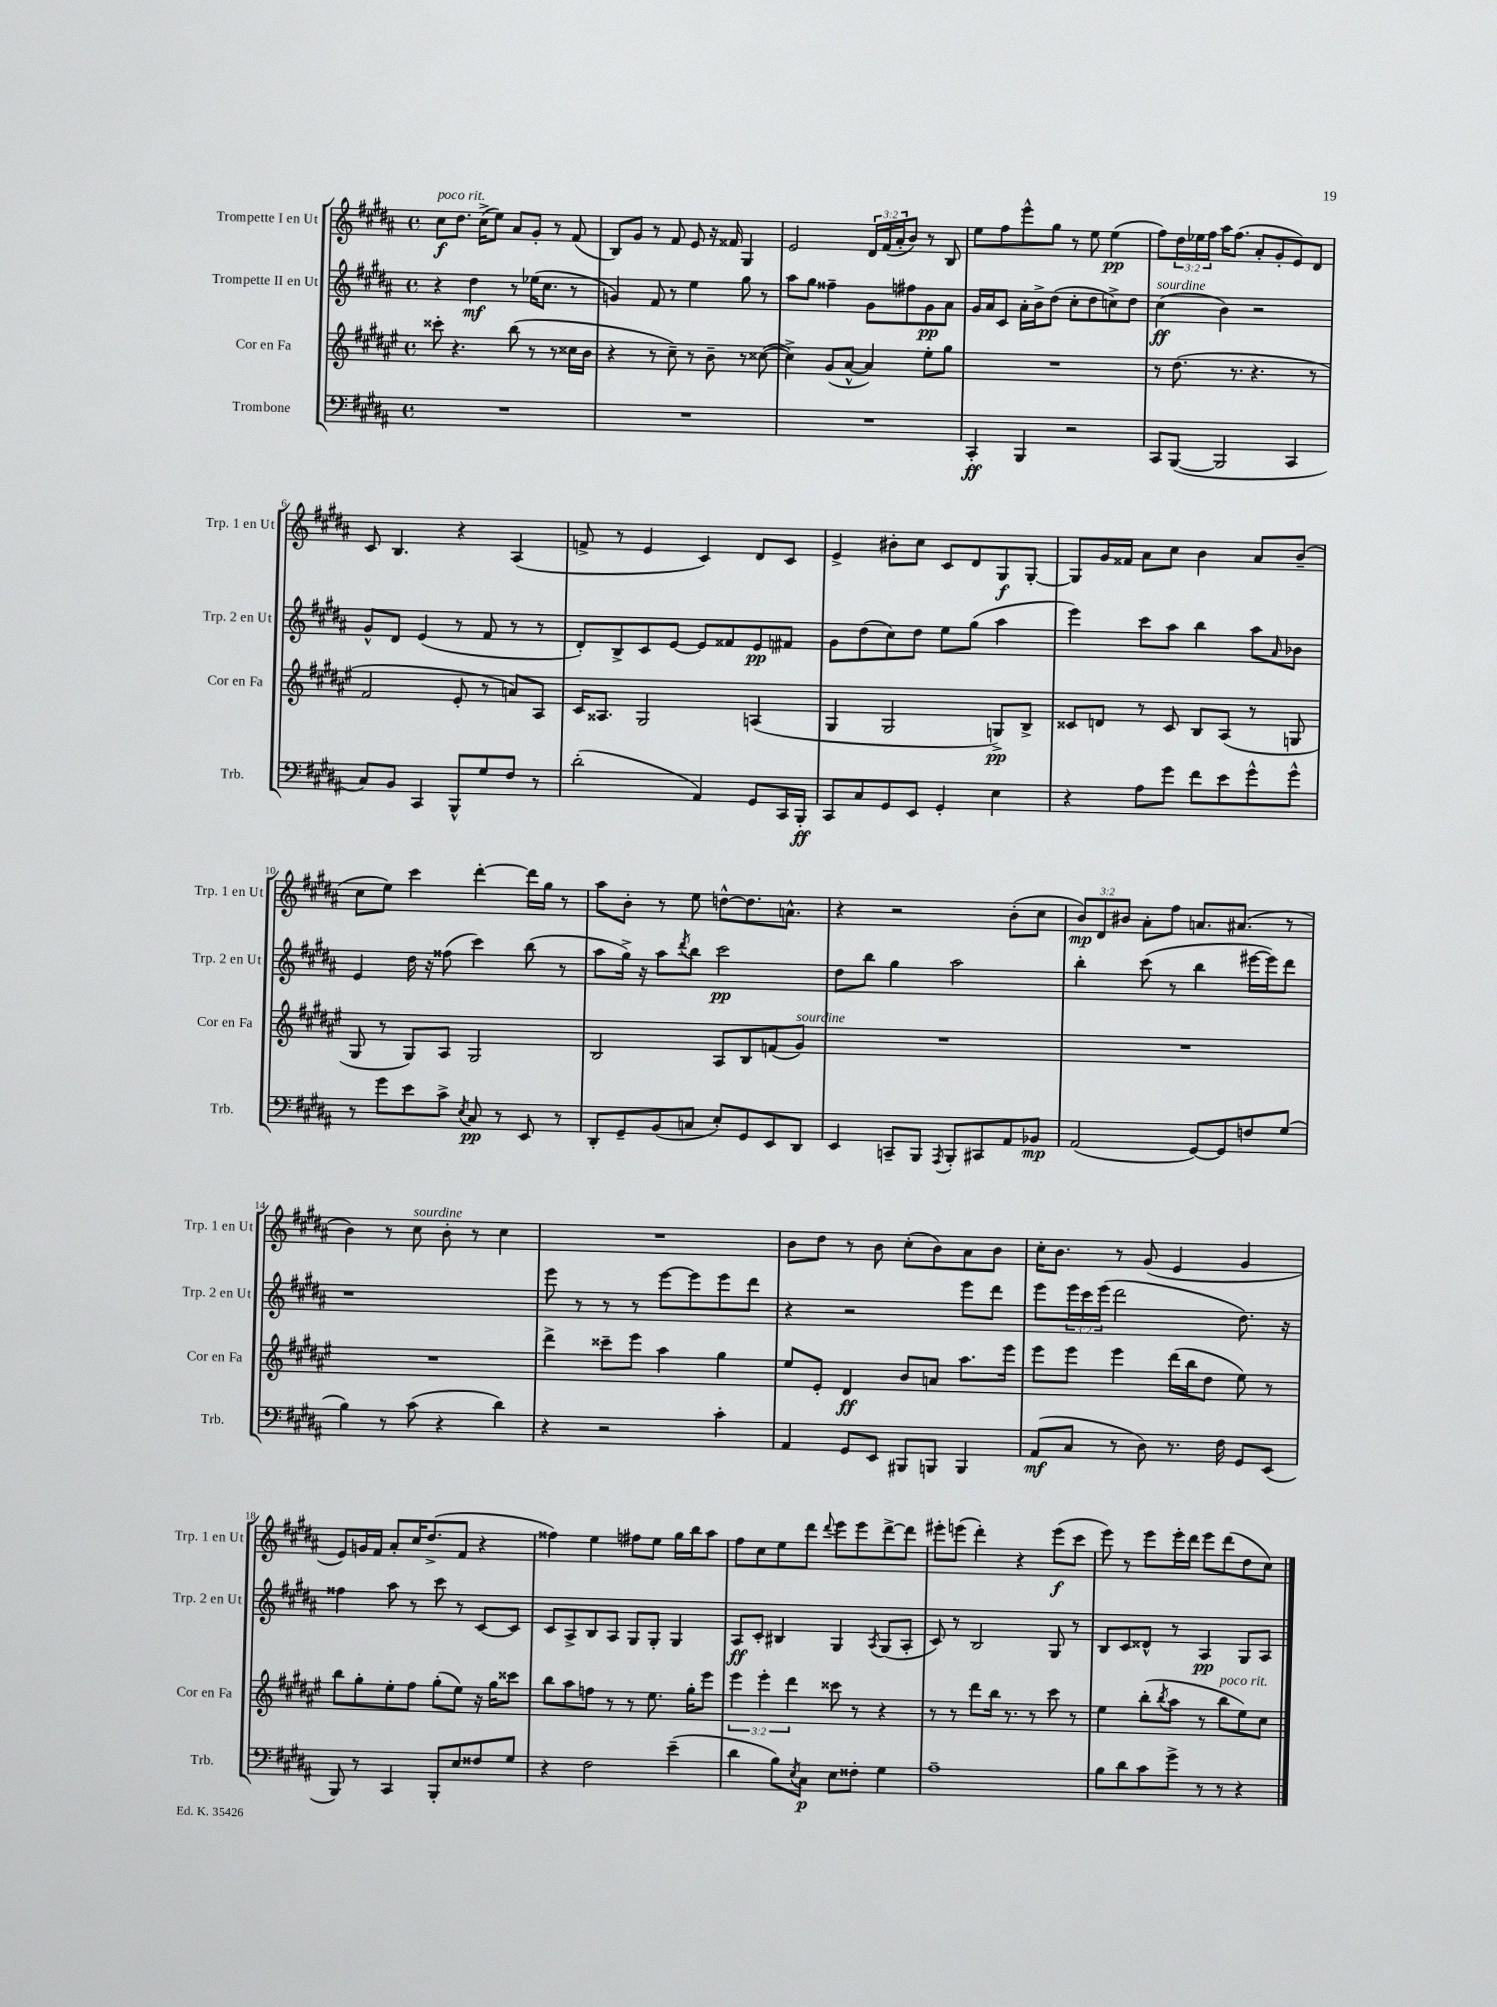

**kern	**kern	**kern	**kern
*staff4	*staff3	*staff2	*staff1
*clefF4	*clefG2	*clefG2	*clefG2
*k[f#c#g#d#a#]	*k[f#c#g#d#a#e#]	*k[f#c#g#d#a#]	*k[f#c#g#d#a#]
*M4/4	*M4/4	*M4/4	*M4/4
*met(c)	*met(c)	*met(c)	*met(c)
1r	8ccc##'\	4r	8cc#\L
.	4.r	.	8.dd#\J
.	.	4dd#\	.
.	.	.	(16cc#^\LK
.	.	.	8ee\J)
.	(8bb\	8r	8a#/L
.	8r	(16ee-\LK	8g#'/J
.	.	8.cc#\J	.
.	8r	.	8r
.	16cc##\LL	8r	(8f#/
.	16b\JJ	.	.
=	=	=	=
1r	4r	4g/)	8B/L)
.	.	.	8g#/J
.	8r	8f#/	8r
.	8cc#~\)	8r	8f#/
.	8r	4ee\	8e/
.	8b~\	.	16r
.	.	.	16f##/
.	8r	8gg#\	4G#/
.	([8cc##\	8r	.
=	=	=	=
1r	4cc##^\])	8aa#\L	2e/
.	.	8gg#\J	.
.	(8g#/L	4ff##~\	.
.	[8a#^^/J	.	.
.	4a#/])	8g#\L	24d#/LL
.	.	.	(24f#/
.	.	.	24a#'/J
.	.	8ff#\	8b/J)
.	8ee#'\L	8g#\	8r
.	8gg#\J	8a#\J	8B/
=	=	=	=
4CC#'/	1r	16g#/LL	8ee\L
.	.	16a#/J	.
.	.	8c#/J	8ff#\
4BBB/	.	16a#'\LL	8eee^^\
.	.	16b^\J	.
.	.	(8dd#\J	8gg#\J
2r	.	8cc#'\L	8r
.	.	8dd#\	8ee\
.	.	8cc^\)	(4ee\
.	.	8dd#\J	.
=	=	=	=
8CC#/L	8r	(4cc#\	8ff#\L)
([8BBB/J	(8.dd#\	.	24dd#\L
.	.	.	24ee-\
.	.	.	24ff#\JJ
2BBB/]	.	4b\)	16aa#\LK
.	8.r	.	(8.ff#\J
.	4.r	2r	8a#'/L
.	.	.	8g#'/
4CC#/	.	.	8e/)
.	8r	.	8d#/J
=	=	=	=
8C#/L)	2f#/	8g#^^/L	8c#/
8BB/J	.	8d#/J	4.B/
4CC#/	.	(4e/	.
8BBB^^/L	8e#'/	8r	4r
8G#/	8r	8f#/	.
8F#/J	8a/L)	8r	(4A#/
8r	8A#/J	8r	.
=	=	=	=
(2d#'\	16c#/LK	8d#'/L)	8f^/
.	8.A##/J	.	.
.	.	8B^/	8r
.	2G#/	8c#/	4e/
.	.	[8e/J	.
4AA#/)	.	8e/]L	4c#/)
.	.	8f##/	.
8GG#/L	(4A/	8e/	8d#/L
16CC#/L	.	8f#/J	8c#/J
16BBB'/JJ	.	.	.
=	=	=	=
8CC#/L	4G#/	8g#\L	4e^/
8C#/	.	(8dd#\	.
8GG#/	2G#/	8cc#\)	8b#'\L
8EE/J	.	8dd#\J	8cc#\J
4GG#'/	.	8ee\L	8c#/L
.	.	(8gg#\J	8d#/
4E\	8G^/L)	4aa#\	8G#/
.	8B^/J	.	[8G#'/J
=	=	=	=
4r	8c##/L	4eee\)	8G#/]L
.	8d/J	.	16g#/L
.	.	.	16f##/JJ
8A#\L	8r	8ccc#\L	8a#\L
8g#\J	8c##/	8aa#\J	8cc#\J
8f#\L	8B/L	4bb\	4b\
8e\	(8A#/J	.	.
8g#^^\	8r	8aa#\L	8a#/L
.	.	16qqa#/	.
8g#^^\J	8G/	8b-\J	(8b~/J
=	=	=	=
8r	8G#/	4e/	8cc#\L
8g#\L	8r	.	8ee\J)
8e\	8G#/L)	16dd#\	4ccc#\
.	.	16r	.
8c#^\J	8A#/J	(8ff##\	.
8qE/	.	.	.
8C#/	2G#/	4ccc#\)	[4ddd#'\
8r	.	.	.
8EE/	.	(8bb\	16ddd#\]LL
.	.	.	16gg#\JJ
8r	.	8r	8r
=	=	=	=
8DD#'/L	2B/	8aa#\L	8aa#\L
8GG#~/	.	16gg#^\Jk)	8b'\J
.	.	16r	.
(8BB/	.	8aa#\L	8r
.	.	8qddd#/	.
8C/J	.	8bb\J	8ee\
8E'/L)	8A#/L	2ccc#\	[8dd^^\L
8GG#/	8B/	.	8.dd\]
8EE/	(8f/	.	.
.	.	.	8.a^^\J
8DD#/J	8g#/J)	.	.
=	=	=	=
4EE/	1r	8dd#\L	4r
.	.	8bb\J	.
8CC~/L	.	4gg#\	2r
8BBB/J	.	.	.
8qAAA#/	.	.	.
8BBB'/L	.	2aa#\	.
8CC#/	.	.	.
8AA#/	.	.	(8b'\L
8BB-/J	.	.	8cc#\J
=	=	=	=
(2AA#/	1r	4bb'\	12b/L)
.	.	.	12d#/
.	.	.	12b#/J
.	.	(8ccc#\	8a#'\L
.	.	8r	8ff#\J
[8GG#/L)	.	4bb\	8.a/L
8GG#/]	.	.	.
.	.	.	(8.a#/J
8F/	.	[16eee#\LL	.
.	.	16eee#\]J)	.
(8G#/J	.	8ddd#\J	8r
=	=	=	=
4B\)	1r	1r	4b\)
8r	.	.	8r
(8c#\	.	.	8cc#\
4r	.	.	8b'\
.	.	.	8r
4d#\)	.	.	4cc#\
=	=	=	=
4r	4ddd#^\	8eee\	1r
.	.	8r	.
2r	8ccc##~\L	8r	.
.	8eee#\J	8r	.
.	4aa#\	[8eee\L	.
.	.	8eee\]	.
4c#'\	4gg#\	8eee\	.
.	.	8ddd#\J	.
=	=	=	=
4AA#/	8ee#/L	4r	8b\L
.	8e#'/J	.	8dd#\J
8GG#/L	4d#/	2r	8r
8EE/J	.	.	8b\
8BBB#/L	8b/L	.	(8cc#'\L
8BBB/J	8a/J	.	8b\)
4BBB/	8.aa#\L	8eee\L	8a#\
.	.	8ddd#\J	8b\J
.	16eee#\Jk	.	.
=	=	=	=
(8AA#/L	8eee#\L	8eee\L	16cc#'\LK
.	.	.	8.b\J
8C#/J	8eee#\J	24eee\L	.
.	.	24ccc#\	.
.	.	(24eee\JJ	.
8r	4eee#\	2ddd#\	8r
8D#\)	.	.	(8g#/
8.r	(16ddd#\LL	.	4e/
.	16bb\J	.	.
.	8dd#\J	.	.
16F#\	.	.	.
8GG#/L	8ee#\)	8.dd#\)	4g#/
(8EE/J	8r	.	.
.	.	16r	.
=	=	=	=
8BBB/)	8bb\L	4ff##\	8e/L)
8r	8gg#'\	.	16g/L
.	.	.	16f#/JJ
4CC#/	8ee#'\	8aa#\	8a#'/L
.	8ff#\J	8r	16cc#/K
.	.	.	(8.dd#^/
8BBB'/L	(8gg#'\L	8ccc#\	.
8E/	8ee#\J)	8r	8f#/J
8F##/	16r	[8c#/L	4r
.	16gg#\LK	.	.
8G#/J	8ccc##\J	8c#/]J	.
=	=	=	=
4r	8bb\L	8c#/L	4ff##\)
.	8aa#\	8A#^/	.
2F#\	8ff\J	8B/	4ee\
.	8r	8A#/J	.
.	8r	8G#/L	8ff#\L
.	8.ee#\	8G#'/J	8ee\J
(4e~\	.	4G#/	16gg#\LL
.	16gg#'\LK	.	16bb\J
.	8eee#\J	.	8aa#\J
=	=	=	=
4d#\	6eee#\	8A#/L	8ff#\L
.	.	8c#'/J	8cc#\
.	6eee#'\	.	.
8B\L)	.	4B#/	8ee\
.	6ddd#\	.	.
8qE/	.	.	.
8C#\J	.	.	8ddd#\J
.	.	.	8qqddd#/
8E\L	8ccc##\	4G#/	8eee\L
8F##'\J	8r	.	8eee\
.	.	8qA#/	.
4G#\	4r	(8G#/L	[8ddd#^\
.	.	8A#'/J	8ddd#\]J
=	=	=	=
1A#~	8r	8c#/)	8eee#'\L
.	8r	8r	(8eee\J
.	8ddd#\L	2B/	4ddd#'\)
.	16bb\Jk	.	.
.	8.r	.	.
.	.	.	4r
.	8r	.	.
.	8ccc#\	8G#/	(8eee\L
.	8r	8r	8ccc#\J
=	=	=	=
8B\L	4ee#\	8B/L	8eee\)
8d#\	.	8c#/	8r
8c#\	(8bb'\L	8d##^^/J	8eee\L
.	8qbb/	.	.
8g#^\J	8aa#\J	8r	16eee'\L
.	.	.	16ddd#\JJ
8r	8r	4A#/	8eee\L
8r	8bb\L	.	(8ddd#\
4r	8ee#\)	8G#/L	8dd#\
.	8cc#\J	8A#/J	8cc#\J)
==	==	==	==
*-	*-	*-	*-
